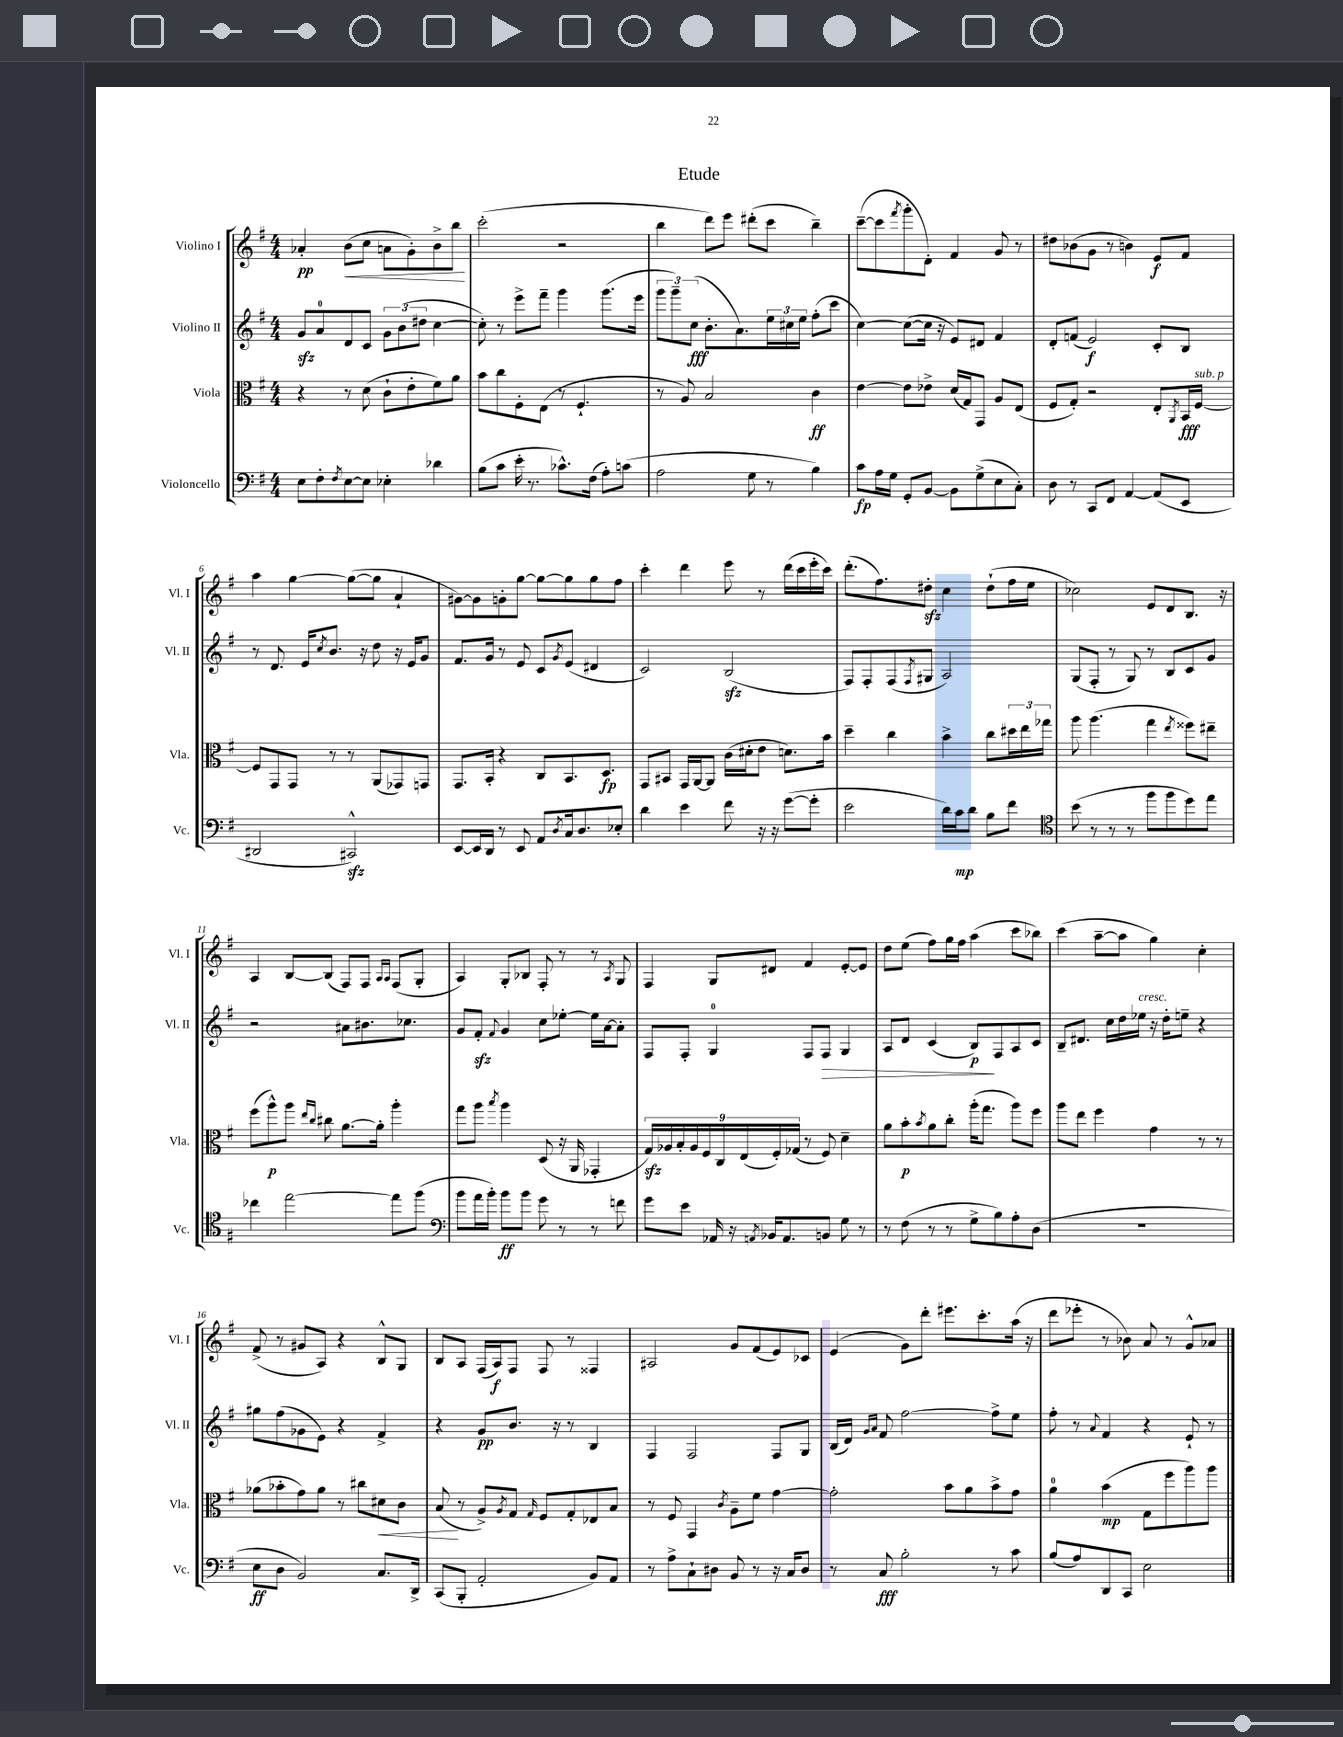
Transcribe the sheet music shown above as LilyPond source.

\header { title = "Etude" }
<<
\new StaffGroup <<
\new Staff = "s0" \with { instrumentName = "Violino I" shortInstrumentName = "Vl. I" } {
    \clef treble \key g \major \numericTimeSignature \time 4/4
    aes'4-.\pp b'8\<( c''8 a'8 g'8-.) b'8-> b''8\! |
    c'''2-.( r2 |
    b''4 d'''8) e'''8 dis'''8-.( c'''8 b''4--) |
    c'''8~--( c'''8 \acciaccatura { fis'''8 } g'''8-. d'8-.) fis'4 g'8 r8 |
    dis''8 bes'8( g'8 r8 b'4) e'8\f fis'8 |
    a''4 g''4~ g''8~( g''8 a'4-! |
    gis'8~) gis'8 g'8-. g''8~ g''8~ g''8 g''8 fis''8 |
    c'''4-. d'''4 e'''8 r8 d'''16( c'''16 e'''16-. c'''16) |
    d'''8.-.( fis''8.) dis''8-.\sfz c''4 dis''8-!( fis''16 e''16 |
    ces''2) e'8 d'8 b8. r16 |
    a4 b8~ b8( fis8) fis8 \grace { a16 a16 } fis8( g8-. |
    a4) g8-. bes8 fis8-. r8 r8 \acciaccatura { a8 } g8 |
    fis4 g8 dis'8 fis'4 e'8~-. e'8 |
    d''8 e''8( fis''8) g''16 fis''16 a''4( c'''8 bes''8) |
    c'''4( a''8~-- a''8 g''4) c''4-. |
    fis'8->( r8 gis'8 a8) r4 b8-^ g8 |
    b8 a8 fis16( a16\f) fis8 fis8 r8 fisis4 |
    ais2 g'8 fis'8( e'8) ces'8 |
    e'4( g'8) d'''8-. eis'''8. c'''8.-. a''16( r16 |
    d'''8 ees'''8-. r8 bes'8) a'8 r8 g'8-^ aes'8 \bar "|." |
}
\new Staff = "s1" \with { instrumentName = "Violino II" shortInstrumentName = "Vl. II" } {
    \clef treble \key g \major \numericTimeSignature \time 4/4
    g'8\sfz a'8-0 d'8 c'8 \tuplet 3/2 { g'8 b'8( dis''8 } c''4~ |
    c''8-.) r8 e'''8-> fis'''8-- g'''4 g'''8.( e'''16 |
    \tuplet 3/2 { g'''8 g'''8--) c''8\fff( } b'8.-. a'8.) \tuplet 3/2 { e''16 cis''16 e''16 } fis''8-.( c'''8 |
    c''4~) c''8~( c''16 r16 e'8) dis'8 fis'4 |
    d'8-. f'8( e'2\f) c'8-. b8 |
    r8 d'8. e'16 \acciaccatura { c''8 } b'8. r16 d''8 r16 e'16 g'8 |
    fis'8. g'16 r8 e'8 c'8 \acciaccatura { g'8 } e'8( dis'4 |
    c'2) b2\sfz( |
    fis8) fis8-. fis8( \acciaccatura { fis8 } gis8 a2) |
    g8( fis8-. r8 g8) r8 b8 c'8 g'8 |
    r2 ais'8 bis'8. ces''8. |
    g'8 fis'8-.\sfz \appoggiatura { fis'8 } g'4 c''8 ees''8~-. ees''16 a'16~ a'8-. |
    fis8 fis8-. g4-0 fis8 fis8\> g4 |
    a8 d'8 c'4( b8\p\!) fis8 a8 c'8 |
    b8-- dis'8. c''16 d''16 ees''16^\markup { \italic "cresc." } r16 d''16-. e''8-- r4 |
    gis''8 fis''8( ges'8 e'8) r4 fis'4-> |
    r4 g'8\pp b'8. r16 r8 b4 |
    fis4 fis2 fis8 g8 |
    b16( d'16) \grace { g'16 a'16 } fis'8 fis''2~ fis''8-> e''8 |
    fis''8-. r8 \appoggiatura { a'8 } fis'4 r4 e'8-! r8 \bar "|." |
}
\new Staff = "s2" \with { instrumentName = "Viola" shortInstrumentName = "Vla." } {
    \clef alto \key g \major \numericTimeSignature \time 4/4
    r4 r8 d'8( c'8-! e'8-. fis'8) a'8 |
    b'8 c''8 fis8-. e8( r8 fis4.-! |
    r8 a8) b2 c'4\ff |
    e'4~ e'8 ees'8-> d'16( g16) g,8 a8 e8( |
    fis8 g8-.) r2 e8-. \acciaccatura { a,8 } b,16\fff fis16~^\markup { \italic "sub. p" } |
    fis8 g,8 g,8 r8 r8 a,8( ges,8) g,8 |
    g,8. b,16-. r4 c8 b,8. d8.\fp |
    g,8 bis,8 g,16 a,16~ a,8 c'16( dis'16-. e'8 d'8.) b'16 |
    d''4-- c''4 b'4-> c''8 \tuplet 3/2 { dis''16 e''16 ges''16 } |
    a''8 a''4.( g''4 \acciaccatura { e''8 } fisis''8) eis''8-- |
    fis''8( a''8-^\p) a''8 \grace { e''16 c''16 } cis''8 a'8.~ a'16-. a''4-. |
    g''8 a''8 \acciaccatura { b''8 } a''4 d8( r16 a,16 ges,4-. |
    \tuplet 9/8 { g16\sfz) aes16 b16-. aes16 fis16 c16 e16( fis16-.) ges16( } r8 fis8) d'4-- |
    a'8 b'8-.\p \acciaccatura { b'8 } a'8 c''8-. a''16-.( g''8. a''8) fis''8 |
    a''8 e''8 fis''4 g'4 r8 r8 |
    aes'8( bes'8-. g'8) aes'8 r8 cis''8 dis'8\< c'8 |
    b8\!( r8 a8->) \acciaccatura { a8 } g8 \grace { g16 } fis8 g8-. ees8 b8 |
    r8 fis8 g,4 \acciaccatura { c'8 } a8-- fis'8 g'4~ |
    g'2-. b'8 a'8 b'8-> g'8 |
    a'4-0 b'4\mp( g8 fis''8 a''8) a''8 \bar "|." |
}
\new Staff = "s3" \with { instrumentName = "Violoncello" shortInstrumentName = "Vc." } {
    \clef bass \key g \major \numericTimeSignature \time 4/4
    e8 fis8-. \acciaccatura { fis8 } e8~ e8 ees4-. des'4 |
    b8( c'8 e'16-. r8. ces'8.-^) fis16( a8-.) c'8( |
    a2 g8 r8 b4) |
    c'8\fp a16 g16 g,8-. b,8~ b,8 g8->( e8 c8-.) |
    d8 r8 c,8 fis,8 a,4~ a,8( e,8 |
    dis,2 cis,2-^\sfz) |
    e,8~ e,16 d,16 r8 e,8 a,8 \acciaccatura { d8 } c16 d8. ees8-. |
    d'4 e'4 fis'8 r16 r16 g'8~( g'8-. |
    e'2 d'16) c'16\mp d'8 b8 fis'8 |
    \clef tenor b'8( r8 r8 r8 fis''8 fis''8 d''8) e''8 |
    ces''4 e''2~ e''8 fis''8( |
    \clef bass b'8 a'16 b'16-.) b'8\ff b'8 g'8 r8 r8 f'8 |
    g'8 e'8 aes,16 r16 \acciaccatura { a,8 } bes,16 a,8. b,8 g8 r8 |
    r8 fis8( r8 r8 g8-> b8) a8-. d8( |
    R1 |
    e8\ff d8 b,2) c8. d,16-> |
    c,8( b,,8-. a,2-. b,8) a,8 |
    r8 a8-> c8-! dis8 b,8 r8 r16 c16 dis8 |
    r8 c8\fff b2-. r8 c'8 |
    b8( a8) d,8 c,8 e2 \bar "|." |
}
>>
>>
